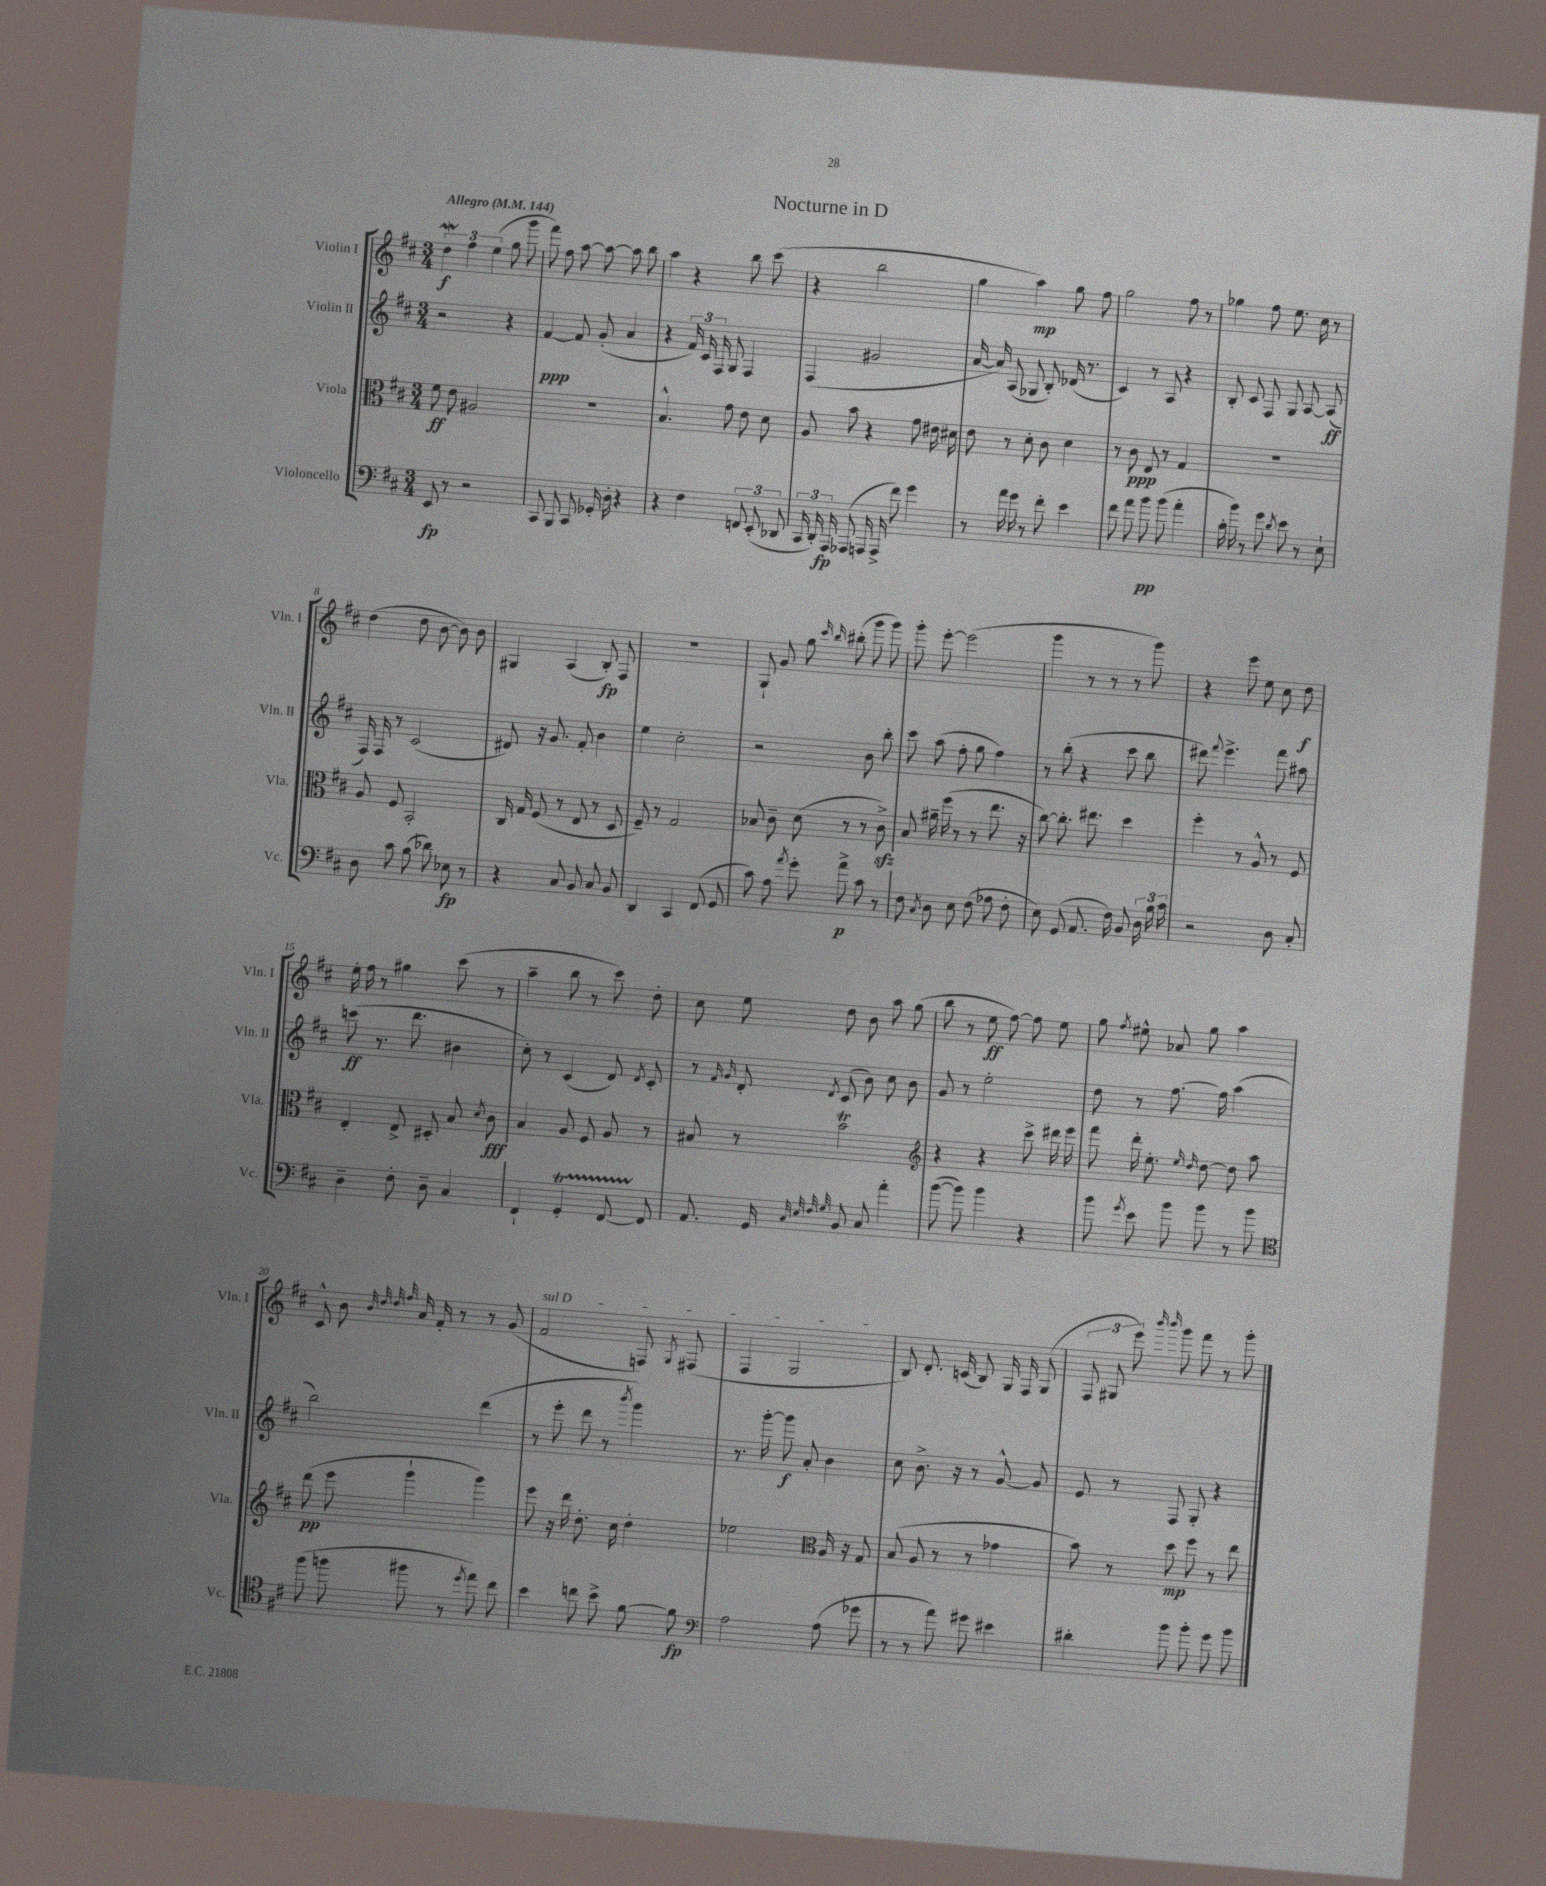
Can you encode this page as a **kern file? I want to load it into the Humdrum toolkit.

**kern	**kern	**kern	**kern
*staff4	*staff3	*staff2	*staff1
*clefF4	*clefC3	*clefG2	*clefG2
*k[f#c#]	*k[f#c#]	*k[f#c#]	*k[f#c#]
*M3/4	*M3/4	*M3/4	*M3/4
*MM144	*MM144	*MM144	*MM144
8EE	8f#	2r	6dd
8r	8e	.	.
.	.	.	6ff#
2r	2A#	.	.
.	.	.	(6ee
.	.	4r	8gg
.	.	.	8ggg
=	=	=	=
8CC#	2.r	[4f#	8fff#)
8BBB	.	.	8ff#
8CC#	.	8f#]	[8aa
16GG-'	.	(8g'	8aa_
16D'	.	.	.
4r	.	4a	8aa]
.	.	.	8bb
=	=	=	=
4r	4.B^^	4r	4aa
4F#	.	24f#)	4r
.	.	24c#	.
.	.	24F#	.
.	8g	8G	.
12FF	8e	4F#	8bb
(12EE'	.	.	.
.	8d	.	(8ccc#
12DD-	.	.	.
=	=	=	=
24CC#	8A	(4F#	4r
24DD')	.	.	.
24AAA	.	.	.
(8AAA-	8b	.	.
16AAA	4r	2g#	2bb
16AAA^	.	.	.
8f#)	.	.	.
4g	8g	.	.
.	16e#	.	.
.	16d#	.	.
=	=	=	=
8r	8e	[16a	4gg
.	.	16a])	.
16a	8r	(8A	.
16g	.	.	.
8r	8d'	8G-	4aa)
8f#'	8c#	8B')	.
4e	4d	(16d-	8gg
.	.	8.r	.
.	.	.	8ff#
=	=	=	=
8f#	8r	4c#)	2gg
8a	8c#	.	.
8b	8E	8r	.
(8b	8r	8A	.
4a'	4G	4r	8ff#
.	.	.	8r
=	=	=	=
16c#'	2.r	8B'	4gg-
16b)	.	.	.
8r	.	8c#	.
8g	.	8F#	8ff#
8qd	.	.	.
8e	.	8G	8.ee
8r	.	[8A	.
.	.	.	16cc#
8E`	.	(8A]	8r
=	=	=	=
8D	8A	16F#)	(4dd
.	.	16F#	.
8c#	8F#	8r	.
(8B	2BB'	(2c#	8dd
8d-)	.	.	[8b
8E-	.	.	8b])
8r	.	.	8b
=	=	=	=
4r	16C#	8d#)	4G#
.	16G	.	.
.	(8F#	16r	.
.	.	8.g	.
8C#	8r	.	(4A
8BB	8E	8f#'	.
8C#	8r	4b	8B')
8BB	8D	.	8F#
=	=	=	=
4DD	8F#~)	4ee	2.r
.	8r	.	.
4CC#	2G	2cc#'	.
(8FF#	.	.	.
8GG	.	.	.
=	=	=	=
8c#)	8B-	2r	8G`
8A	8c#~	.	8g
8qa	.	.	.
8g'	(8d	.	8gg
.	.	.	16qqccc#
.	.	.	16qqbb
8a^	8r	.	(8bb#'
8c#	8r	8b	8ggg
8r	8c#^)	8bb'	8ggg)
=	=	=	=
8F#	8B	8ccc#	8ggg'
8qC#	.	.	.
8D	16a#~	(8aa	[8eee'
.	(16ff#	.	.
8E	8r	8ff#'	(2eee]
(8F#	8r	8gg	.
8A-	8.ee	4ff#)	.
8F#'	.	.	.
.	16r	.	.
=	=	=	=
8E)	[8cc#)	8r	4ggg
(8GG	8.cc#']	(8bb'	.
8.AA	.	4r	8r
.	8.ee#	.	.
.	.	.	8r
16F#)	.	.	.
8BB	4dd	8ccc#	8r
24D	.	8bb	8ggg)
24B	.	.	.
24c#	.	.	.
=	=	=	=
2r	4ff#'	8ddd#)	4r
.	.	8qqfff#	.
.	.	4.eee^	.
.	8r	.	8eee
.	8A^^	.	8ee
8D	8r	8fff#	8cc#
8C#'	8F#	8aa#	8dd
=	=	=	=
4D~	4E'	(8ccc	16ee'
.	.	.	16ff#
.	.	8.r	8r
8F#'	8E^	.	4gg#
.	.	8.ddd	.
8D~	8D#'	.	.
4C#	8B	4b#	(8ccc#
.	8qd	.	.
.	8c#	.	8r
=	=	=	=
4FF#`	4B	8cc#')	4aa~
.	.	8r	.
4GG'	8A	(4c#	8bb
.	8F#	.	8r
[8FF#	8A	8d)	8ccc#)
.	.	8qd	.
8FF#]	8r	8c#'	8dd'
=	=	=	=
8.AA	8B#	8r	8cc#
.	.	16qqf#	.
.	.	16qqg	.
.	8r	8d'	8ee
16GG	.	.	.
32qqC#	.	.	.
32qqE	.	.	.
32qqF#	.	.	.
32qqG	.	8qd	.
8BB	2b	(8c#	8dd
8C#	.	8b)	8b
4a'	.	8cc#	8aa
.	.	8b	(8gg
=	=	=	=
*	*clefG2	*	*
([8b	4r	8g	8bb
8b])	.	8r	8r
4b	4r	2ee'	8ee
.	.	.	[8ff#)
4r	8ccc#^	.	8ff#]
.	16ddd#	.	8ee
.	16eee	.	.
=	=	=	=
8b	8fff#	8dd	8gg
8qg	.	.	8qff#
8e	16ddd'	8r	8ee#^^
.	8.ee'	.	.
8b	.	[8.ff#	8a-
.	16qqee	.	.
.	16qqdd	.	.
8b	[8dd	.	8gg
.	.	16ff#]	.
8r	8dd]	(4aa	4aa
8b	8aa	.	.
=	=	=	=
*clefC4	*	*	*
(8ff#	(8ddd	2bb)	8c#^^
8ff	8eee	.	8b
.	.	.	32qqb
.	.	.	32qqdd
.	.	.	32qqdd
.	.	.	32qqff#
8ff#	4ggg`	.	16a
.	.	.	16f#'
8r	.	.	8r
8qdd	.	.	.
8ee)	4ggg)	(4ddd	8r
8cc#	.	.	(8g
=	=	=	=
4b	8eee	8r	2f#
.	16r	8eee'	.
.	16ddd	.	.
8cc	8.dd'	8ddd	.
8b^	.	8r	.
.	16cc#	.	.
.	.	8qbbb	.
[8f#	4dd'	4ggg)	8F)
.	.	.	8qG
8f#]	.	.	(8F#
=	=	=	=
*clefF4	*	*	*
2A	2ee-	8.r	4F#
.	.	[16ggg'	.
.	.	8ggg]	2G
.	.	8a'	.
*	*clefC3	*	*
(8A	16A	4b	.
.	16r	.	.
8g-	8G	.	.
=	=	=	=
8r	(8B	8cc#	8B)
8r	8A	8.b^	8.d'
8a)	8r	.	.
.	.	16r	(16c
8g#	8r	8r	8B)
4e#	4g-	[8g^^	16G
.	.	.	16F#
.	.	8g]	(8G
=	=	=	=
4d#'	8b)	8e	12F#
.	.	.	12G#
.	8r	8r	.
.	.	.	12eee)
.	.	.	16qqbbb
.	.	.	16qqbbb
8b	8dd	8F#	8ggg
8b'	8ff#	8G'	8fff#
8g	8r	4r	8r
8b	8ee	.	8ggg'
==	==	==	==
*-	*-	*-	*-
